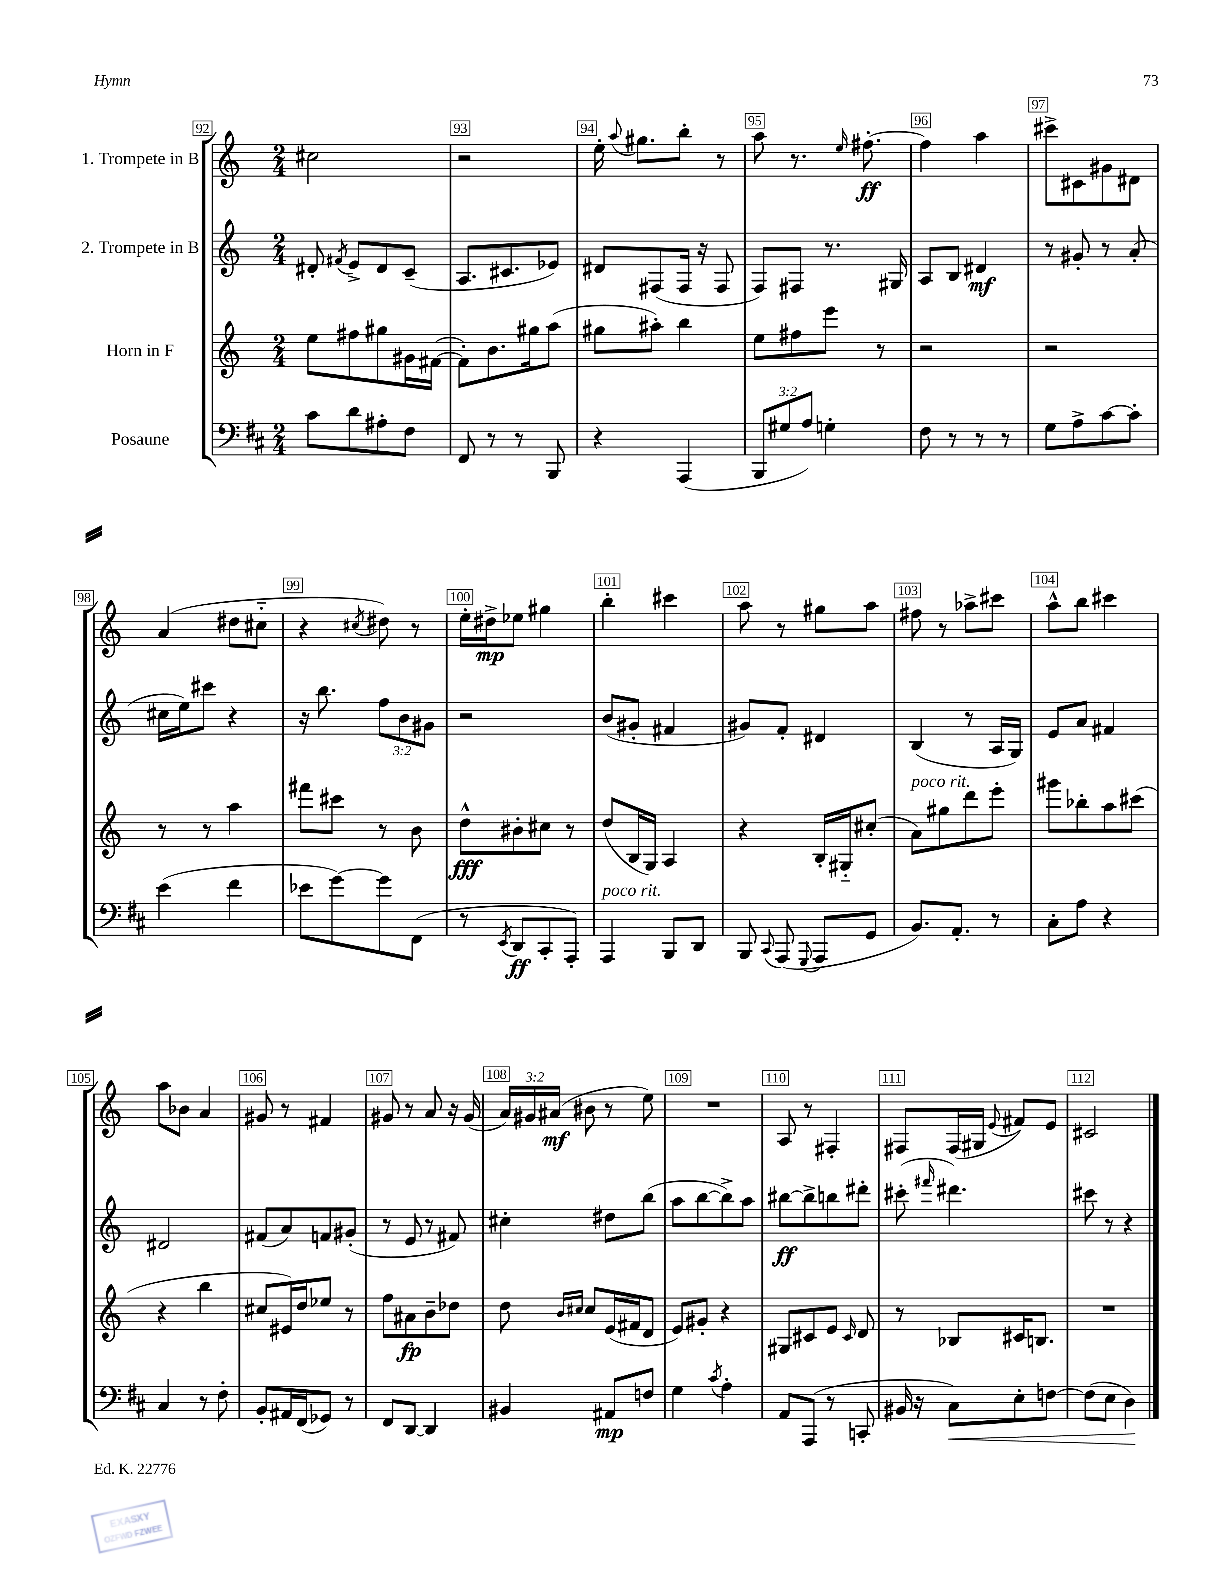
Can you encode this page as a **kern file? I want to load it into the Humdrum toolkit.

**kern	**kern	**kern	**kern
*staff4	*staff3	*staff2	*staff1
*clefF4	*clefG2	*clefG2	*clefG2
*k[f#c#]	*k[]	*k[]	*k[]
*M2/4	*M2/4	*M2/4	*M2/4
8c#	8ee	8d#'	2cc#
.	.	8qf#	.
8d	8ff#	8e^	.
8A#'	8gg#	8d#	.
8F#	16g#	(8c~	.
.	([16f#	.	.
=	=	=	=
8FF#	8f#'])	8.A	2r
8r	8.b	.	.
.	.	8.c#	.
8r	.	.	.
.	16gg#	.	.
8BBB	(8aa	8e-)	.
=	=	=	=
4r	8gg#	8d#	16ee'
.	.	.	8qqaa
.	.	.	8.gg#
.	8aa#')	(8F#	.
(4AAA	4bb	16F#	8bb'
.	.	16r	.
.	.	8F#	8r
=	=	=	=
12BBB	8ee	8F)	8aa
12G#	.	.	.
.	8ff#	8F#	8.r
12A)	.	.	.
4G'	8eee	8.r	.
.	.	.	16qqee
.	.	.	[8.ff#'
.	8r	.	.
.	.	16G#	.
=	=	=	=
8F#	2r	8A	4ff#]
8r	.	8B	.
8r	.	4d#	4aa
8r	.	.	.
=	=	=	=
8G	2r	8r	8ccc#^
8A^	.	8g#'	8c#
[8c#	.	8r	8g#
8c#']	.	(8a'	8d#
=	=	=	=
(4e	8r	16cc#	(4a
.	.	16ee)	.
.	8r	8ccc#	.
4f#	4aa	4r	8dd#
.	.	.	8cc#'~
=	=	=	=
8e-	8fff#	16r	4r
.	.	8.bb	.
[8g)	8ccc#	.	.
.	.	.	8qcc#
8g]	8r	12ff	8dd#)
.	.	12b	.
(8FF#	8b	.	8r
.	.	12g#	.
=	=	=	=
8r	8dd^^	2r	16ee'
.	.	.	16dd#^
8qEE	.	.	.
8DD	8b#'	.	8ee-
8CC#'	8cc#	.	4gg#
8AAA')	8r	.	.
=	=	=	=
4AAA	(8dd	(8b	4bb'
.	16B	8g#'	.
.	16G)	.	.
8BBB	4A	4f#	4ccc#
8DD	.	.	.
=	=	=	=
8BBB	4r	8g#)	8aa
8qqCC#	.	.	.
(8AAA	.	8f'	8r
8qqGGG	.	.	.
8AAA	16B'	4d#	8gg#
.	16G#'~	.	.
8GG	(8cc#'	.	8aa
=	=	=	=
8.BB)	8a)	(4B	8ff#
.	8gg#	.	8r
8.AA'	.	.	.
.	8ddd	8r	8aa-^
8r	8eee'	16A	8ccc#
.	.	16G)	.
=	=	=	=
8C#'	8ggg#	8e	8aa^^
8A	8bb-'	8a	8bb
4r	8aa	4f#	4ccc#
.	(8ccc#	.	.
=	=	=	=
4C#	4r	2d#	8aa
.	.	.	8b-
8r	4bb	.	4a
8F#'	.	.	.
=	=	=	=
8BB'	8cc#	(8f#	8g#
16AA#	16e#)	8a)	8r
(16FF#	16dd	.	.
8GG-)	8ee-	8f	4f#
8r	8r	(8g#'	.
=	=	=	=
8FF#	8ff	8r	8g#
[8DD	8a#	8e	8r
4DD]	8b~	8r	8a
.	8dd-	8f#)	16r
.	.	.	(16g#
=	=	=	=
4BB#	8dd	4cc#'	24a)
.	.	.	24g#
.	.	.	(24a#
.	16qqb	.	.
.	16qqcc#	.	.
.	8cc#	.	8b#
8AA#	(16e	8dd#	8r
.	16f#	.	.
8F	8d	(8bb	8ee)
=	=	=	=
4G	8e)	8aa	2r
.	8g#'	[8bb	.
8qc#	.	.	.
4A'	4r	8bb^])	.
.	.	8aa	.
=	=	=	=
8AA	8G#	[8bb#	8A
(8AAA	8c#	8bb#^]	8r
8r	8e	8bb	4F#'
.	16qqc#	.	.
8CC'	8d	8ddd#'	.
=	=	=	=
16BB#	8r	(8ccc#'	8F#
16r	.	.	.
.	.	16qqfff#	.
8C#)	8B-	4.ddd#)	(16F#
.	.	.	16G#
.	.	.	8qqe
8E'	16c#	.	8f#)
.	8.B	.	.
[8F	.	.	8e
=	=	=	=
(8F]	2r	8ccc#	2c#
8E	.	8r	.
4D)	.	4r	.
==	==	==	==
*-	*-	*-	*-
